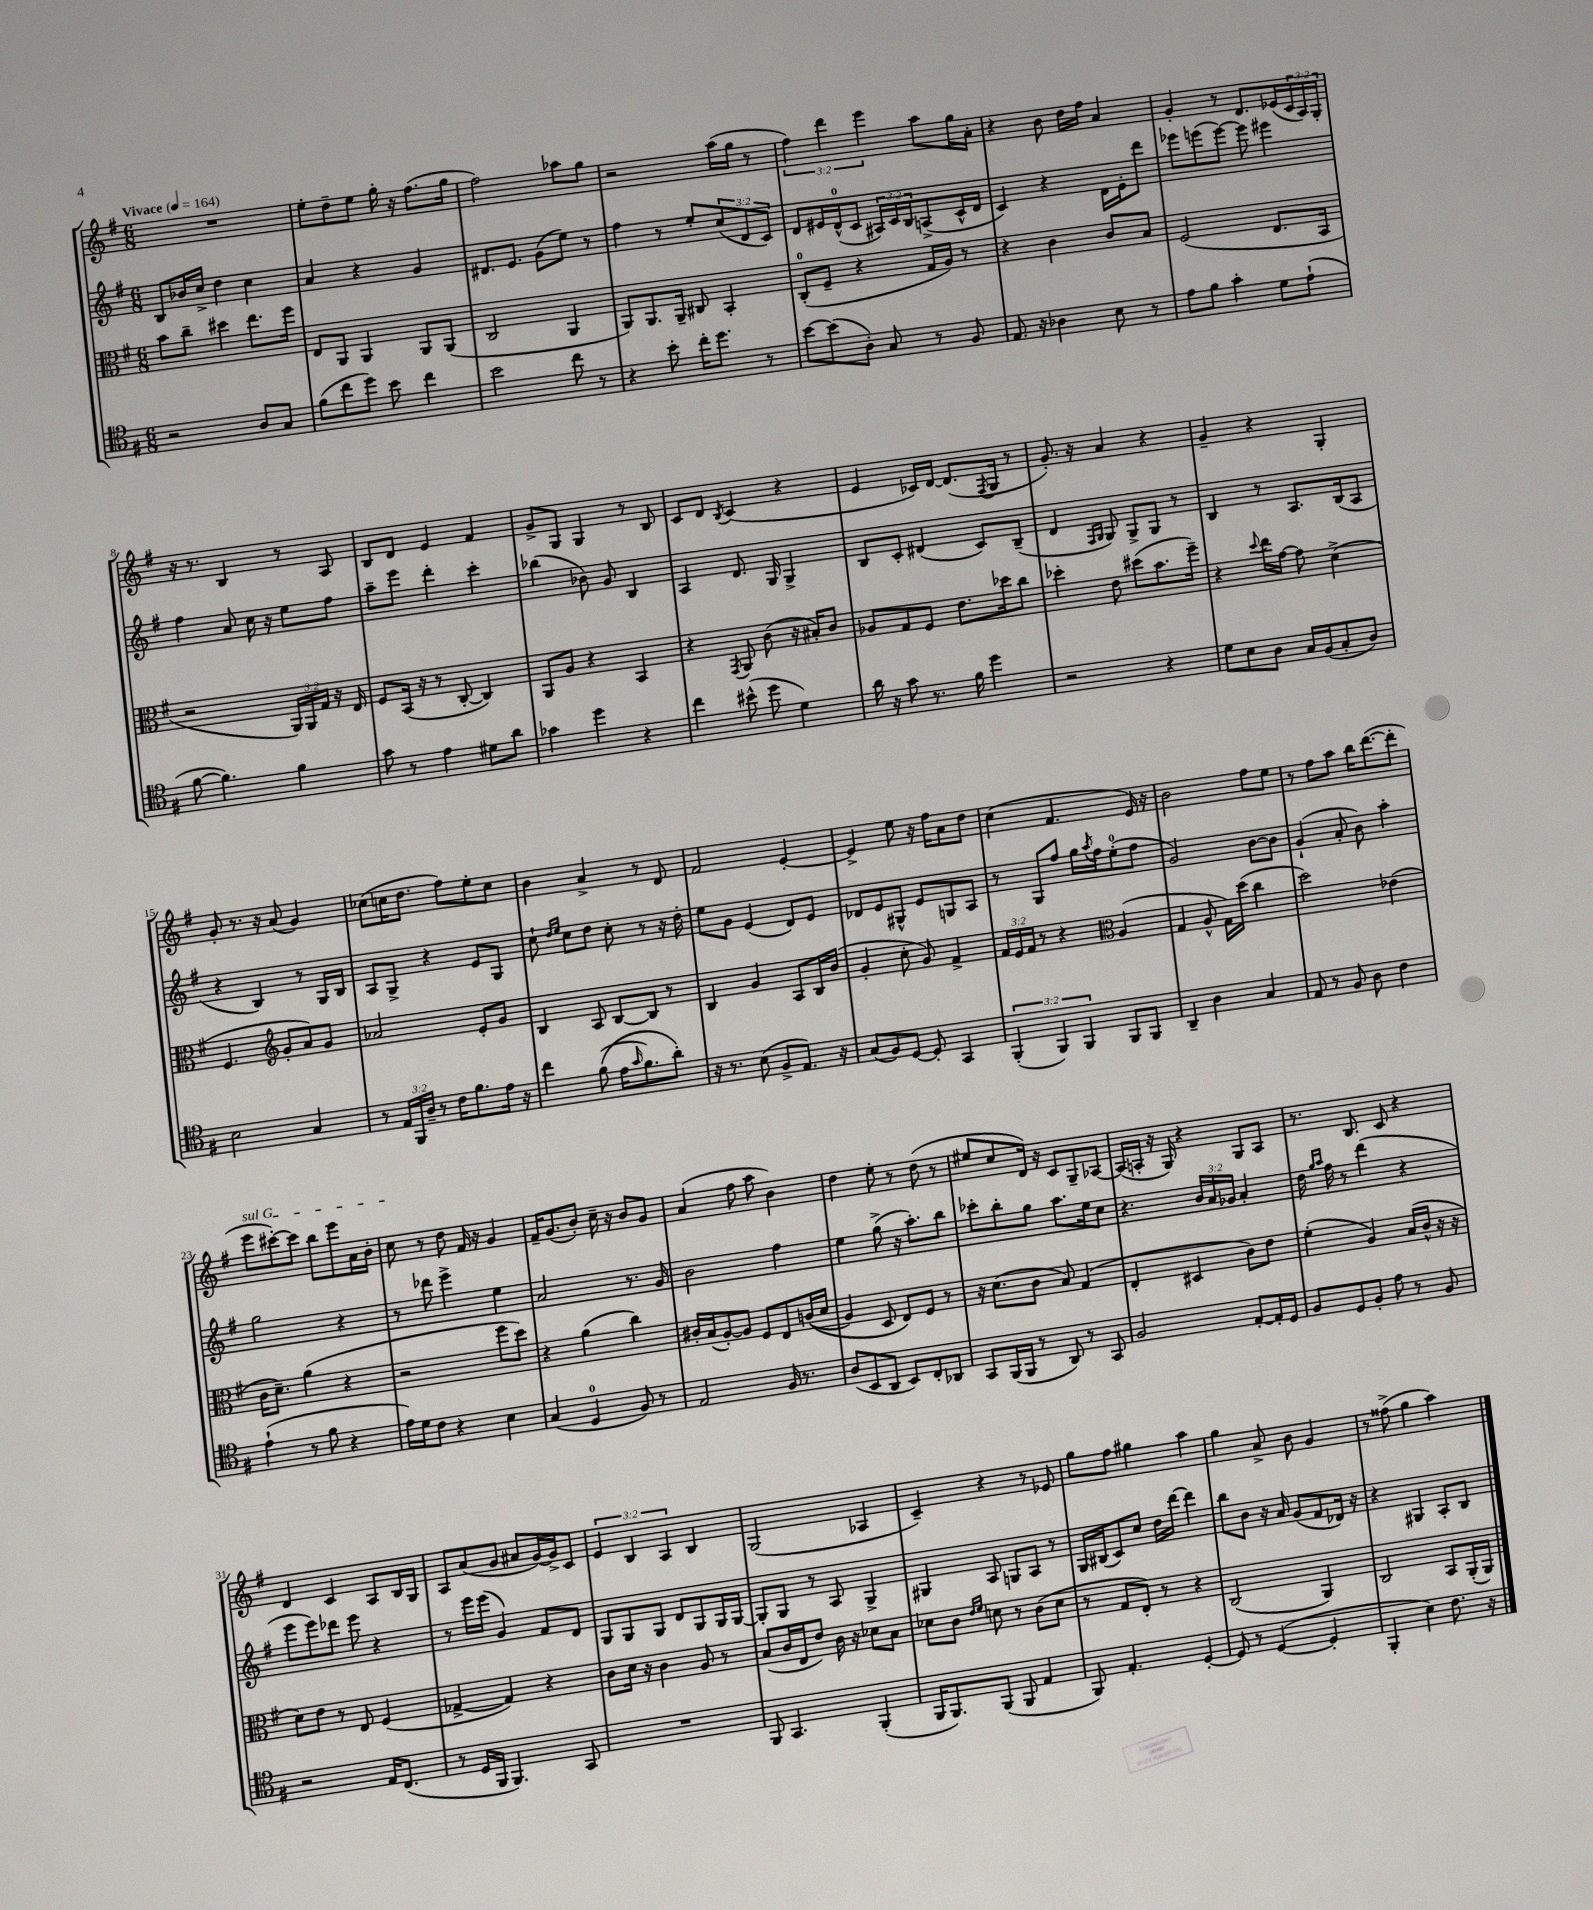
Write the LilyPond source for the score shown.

<<
\new StaffGroup <<
\new Staff = "s0" {
    \clef treble \key g \major \numericTimeSignature \time 6/8 \override Staff.TupletNumber.text = #tuplet-number::calc-fraction-text \tempo "Vivace" 4 = 164
    R2. |
    e''8-. d''8-- e''8 g''16-. r16 fis''8.( g''16 |
    fis''2) aes''8 g''8 |
    r2 a''16( g''16 r8 |
    \tuplet 3/2 { fis''4) d'''4 e'''4 } a''8 g''16 a'16-. |
    r4 b'8 d''16 fis''16 a'4 |
    g'4-. r8 d'8. ees'16( \tuplet 3/2 { c'16 a16) g16-. } |
    r16 r8. b4 r8 a8 |
    b8 d'8 e'4 fis'4 |
    g'8-> g8 g4 r8 b8 |
    c'8 d'8 \acciaccatura { b8 } c'4( r4 |
    e'4 ces'16) d'16~ d'8.( \acciaccatura { fis8 } g16 r8 |
    g'8.-.) r16 a'4 r4 |
    g'4-- r4 g4-. |
    g'8-. r8. r16 a'8( g'4) |
    ces''8( c''16 d''8. fis''8) e''8-. c''8 |
    b'4 a'4-> r8 d'8 |
    fis'2 e'4~-. |
    e'4-> e''8 r16 fis''16 a'8 d''8 |
    c''4( fis'4. e'16) r16 |
    b'2 fis''8 e''8 |
    r8 fis''8 a''8 b''16 d'''8.~( d'''8-. |
    \once \override TextSpanner.bound-details.left.text = \markup { \italic "sul G" } e'''8\startTextSpan cis'''8~-.) cis'''8 b''8 e'''8 a'16 b'16-. |
    c''8\stopTextSpan r8 d''8 fis'16 r16 g'4 |
    fis'16-- g'8.( b'8-.) c''16-- r16 b'8 g'8 |
    a'4( fis''8 a''8 b'4) |
    d''4 e''8-. r8 d''8( r8 |
    eis''8 c''8 d'16) r16 c'8 g8-- aes8~ |
    aes16( a16-. r16 g16) r4 g8 a8 |
    r8. b8. c'8 r4 |
    d'4 c'4 a8 b16 g16 |
    a8 a'8( g'8 ais'8 g'16~) g'16-> c'8 |
    \tuplet 3/2 { e'4 b4 a4 } b4 |
    g2( aes4 |
    c'4--) r4 r8 ees'8 |
    g''8 fis''8 gis''4 a''4 |
    g''4 a'8-> b'8 g'4 |
    r8 fisis''8->( g''4 a''4) \bar "|." |
}
\new Staff = "s1" {
    \clef treble \key g \major \numericTimeSignature \time 6/8 \override Staff.TupletNumber.text = #tuplet-number::calc-fraction-text
    b8 bes'16 c''16-> d''4 c''4 |
    a'4 r4 g'4 |
    dis'8. e'8. g'8( e''8) r8 |
    fis''4 r8 e''8-. \tuplet 3/2 { c''8( d'8 c'8) } |
    d'8 eis'16 d'16-0-^( c'8 \tuplet 3/2 { ais16) c'16 b16 } a8->( c'16-^ d'16 |
    c'4) r4 d'16 e'16-. d'''8 |
    ees'''8 e'''8( e'''8~) e'''8 eis'''4 |
    fis''4 a'8 c''16 r16 e''8 fis''8 |
    a''8-- e'''8 d'''4-. c'''4-. |
    bes''4( bes'8) g'8 b4 |
    a4 d'8. g16 g4-> |
    b8 c'8-. dis'4( c'8) b8--( |
    d'4 \grace { fis16 g16 } g8) g8-> g8 r8 |
    b4 r8 a8. b16( a8 |
    r4 b4) r8 g16 b16 |
    a8 g8-> r4 e'8 g8 |
    c''8-! \grace { d''16 e''16 } c''8 d''8 c''8-. r8 r16 d''16-. |
    e''8 g'8 e'4( d'8) e'8 |
    des'8 e'8 gis8-^ e'8 g8 a8 |
    r8 g8 fis''8 g''16 \acciaccatura { a''8 } fis''16 e''8-0-.( fis''8 |
    g'2) b'8~ b'8 |
    g'4-!( a'8-. b'8) a''4-. |
    g''2 r4 |
    r8 des'''8 e'''4-> e''4 |
    a'2 r8. g'16 |
    b'2 fis''4 |
    e''4 g''8->( r16 a''8.-.) b''8 |
    ces'''8-. b''8-. g''8 a''8. e''16 c''8 |
    r4. \tuplet 3/2 { b'16 a'16 ges'16 } a'4-. |
    d''16 \grace { g''16 a''16 } fis''16 r8 d'''4( r4 |
    e'''8 e'''8) des'''8 e'''8 r4 |
    r8 e'''16 e'''16( g'4) fis'8 d'8 |
    g8 g8 g8 d'8 g8 g16 g16~ |
    g8-. g8 r8 a8 g4-> |
    gis4 a8 g8 a8 r8 |
    g16 bis16( c'8) c''8 d''16 d'''16~ d'''4 |
    b''8 b'8 r16 a'16 g'8( fis'8 des'16) r16 |
    r4 gis4 a8-. b8 \bar "|." |
}
\new Staff = "s2" {
    \clef alto \key g \major \numericTimeSignature \time 6/8 \override Staff.TupletNumber.text = #tuplet-number::calc-fraction-text
    b'8 c''8-- dis''4 e''8. fis''16 |
    e8 a,8 a,4 a,8 a,8( |
    c2 a,4 |
    a,8) a,8. a,16-- cis8 b,4-. |
    c8-0-.( fis8-- r4 g16 a16) r8 |
    r4 c'4 c'8 b8 |
    fis2( e8. b,16 |
    r2 \tuplet 3/2 { a,16) a,16 g16 } r16 e16 |
    fis8 b,16( r16 r8 c8~-. c4) |
    a,8 a8 r4 b,4 |
    r4 \acciaccatura { g,8 } a,8 c'8( r16 bis16-.) c'8 |
    aes8 g8 fis8 e'8. des''16 c''8 |
    des''4-. e'8 dis''8( b'8. fis''16--) |
    r4 \appoggiatura { d''8 } e''16 g'16~ g'8 d'4->( |
    fis4. \clef treble g'8-. a'8) g'8 |
    aes'2 e'8-. g'8 |
    b4 a8 b8~ b8 r8 |
    b4 g'4 a8 b16 b'16( |
    g'4-. c''8-. g'8) fis'4-> |
    \tuplet 3/2 { fis'16 e'16 fis'16 } r8 r4 \clef alto a4( |
    g4 a8-^ g16) d''16( c''4 |
    d''2) ees'4( |
    c'16 d'8.--) a'4( r4 |
    r2 fis''8 d''8) |
    r4 a'4( c''4) |
    cis'16-. b16( a8~-.) a8 fis8 e8 c'16(\( d'16 |
    a4) d8 e8\) fis8 r8 |
    r16 d'8.( c'8 b8) g4( |
    e4-. dis4 c'8) e'8 |
    fis'4-.( a4) b16( c'16-^ r16 r16 |
    d'8) e'8 r8 e8 fis4( |
    ges4~-> ges4) r4 |
    c'8 d'16 r16 c'4 a8 r8 |
    b8( c'16 e16 e'8) c'16 r16 des'8 b8 |
    des'8 c'8 \grace { e'16 fis'16 } d'8 r8 c'8( d'8 |
    r8 g8 e8-.) r8 r4 |
    c2( a,4) |
    c2 b,8 a,16-.( a,16) \bar "|." |
}
\new Staff = "s3" {
    \clef tenor \key g \major \numericTimeSignature \time 6/8 \override Staff.TupletNumber.text = #tuplet-number::calc-fraction-text
    r2 a8 g8 |
    fis'8( c''8 d''8) b'8 c''4 |
    b'2 c''8 r8 |
    r4 b'8-. c''16-. d''8. r8 |
    b'8~ b'8( a8-.) g8 r8 fis8 |
    e8. r16 aes4 b8 r8 |
    e'8 fis'8 g'4-. d'8 e'8-!( |
    fis'8~ fis'4.) fis'4 |
    g'8 r8 e'4 dis'8 a'8 |
    ges'4 d''4 r4 |
    c''4 bis'8-^( d''8 d'4) |
    a'16 r16 g'8 r8. fis'16 d''4 |
    r2 r4 |
    d'8 b8 a8 g16 fis16( g8-. a8) |
    b2 g4 |
    r8 \tuplet 3/2 { e16 fis,16 a16-- } r8 c'16 fis'8. e'16 r16 |
    c''4 fis'8(\( e'16 \grace { g'16 } fis'8.) a'8-.\) |
    r16 r8. b8( fis8-> e8.) r16 |
    g8( fis8) d8~ d8-. g,4 |
    \tuplet 3/2 { fis,4-.( fis,4) fis,4 } fis,8 fis,8 |
    a,4-- a4 g4 |
    e8 r8 fis8 a8 c'4 |
    e'4-!( r8 fis'8 r4 |
    e'16) d'16 c'8 r4 b4 |
    g4( d4-0 fis8) r8 |
    e2 fis16 r8. |
    a8( b,8 a,8 b,8) c8-. aes,8 |
    g,8 fis,16( fis,16 r8 a,8) r8 g,8 |
    fis2 e8~-. e16-. d16 |
    fis8 d8 fis8-. e'8 r8 fis8 |
    r2 e16 c8.( |
    r8 d16 fis,16 fis,4.) g,8 |
    R2. |
    fis,8 g,4. fis,4-.( |
    fis,16 fis,8.) fis,8( fis,8 e4 |
    fis,8) e4.-. d4~-. |
    d8 r8 d4~( d4-. |
    fis,4-. b4) c'8. r16 \bar "|." |
}
>>
>>
